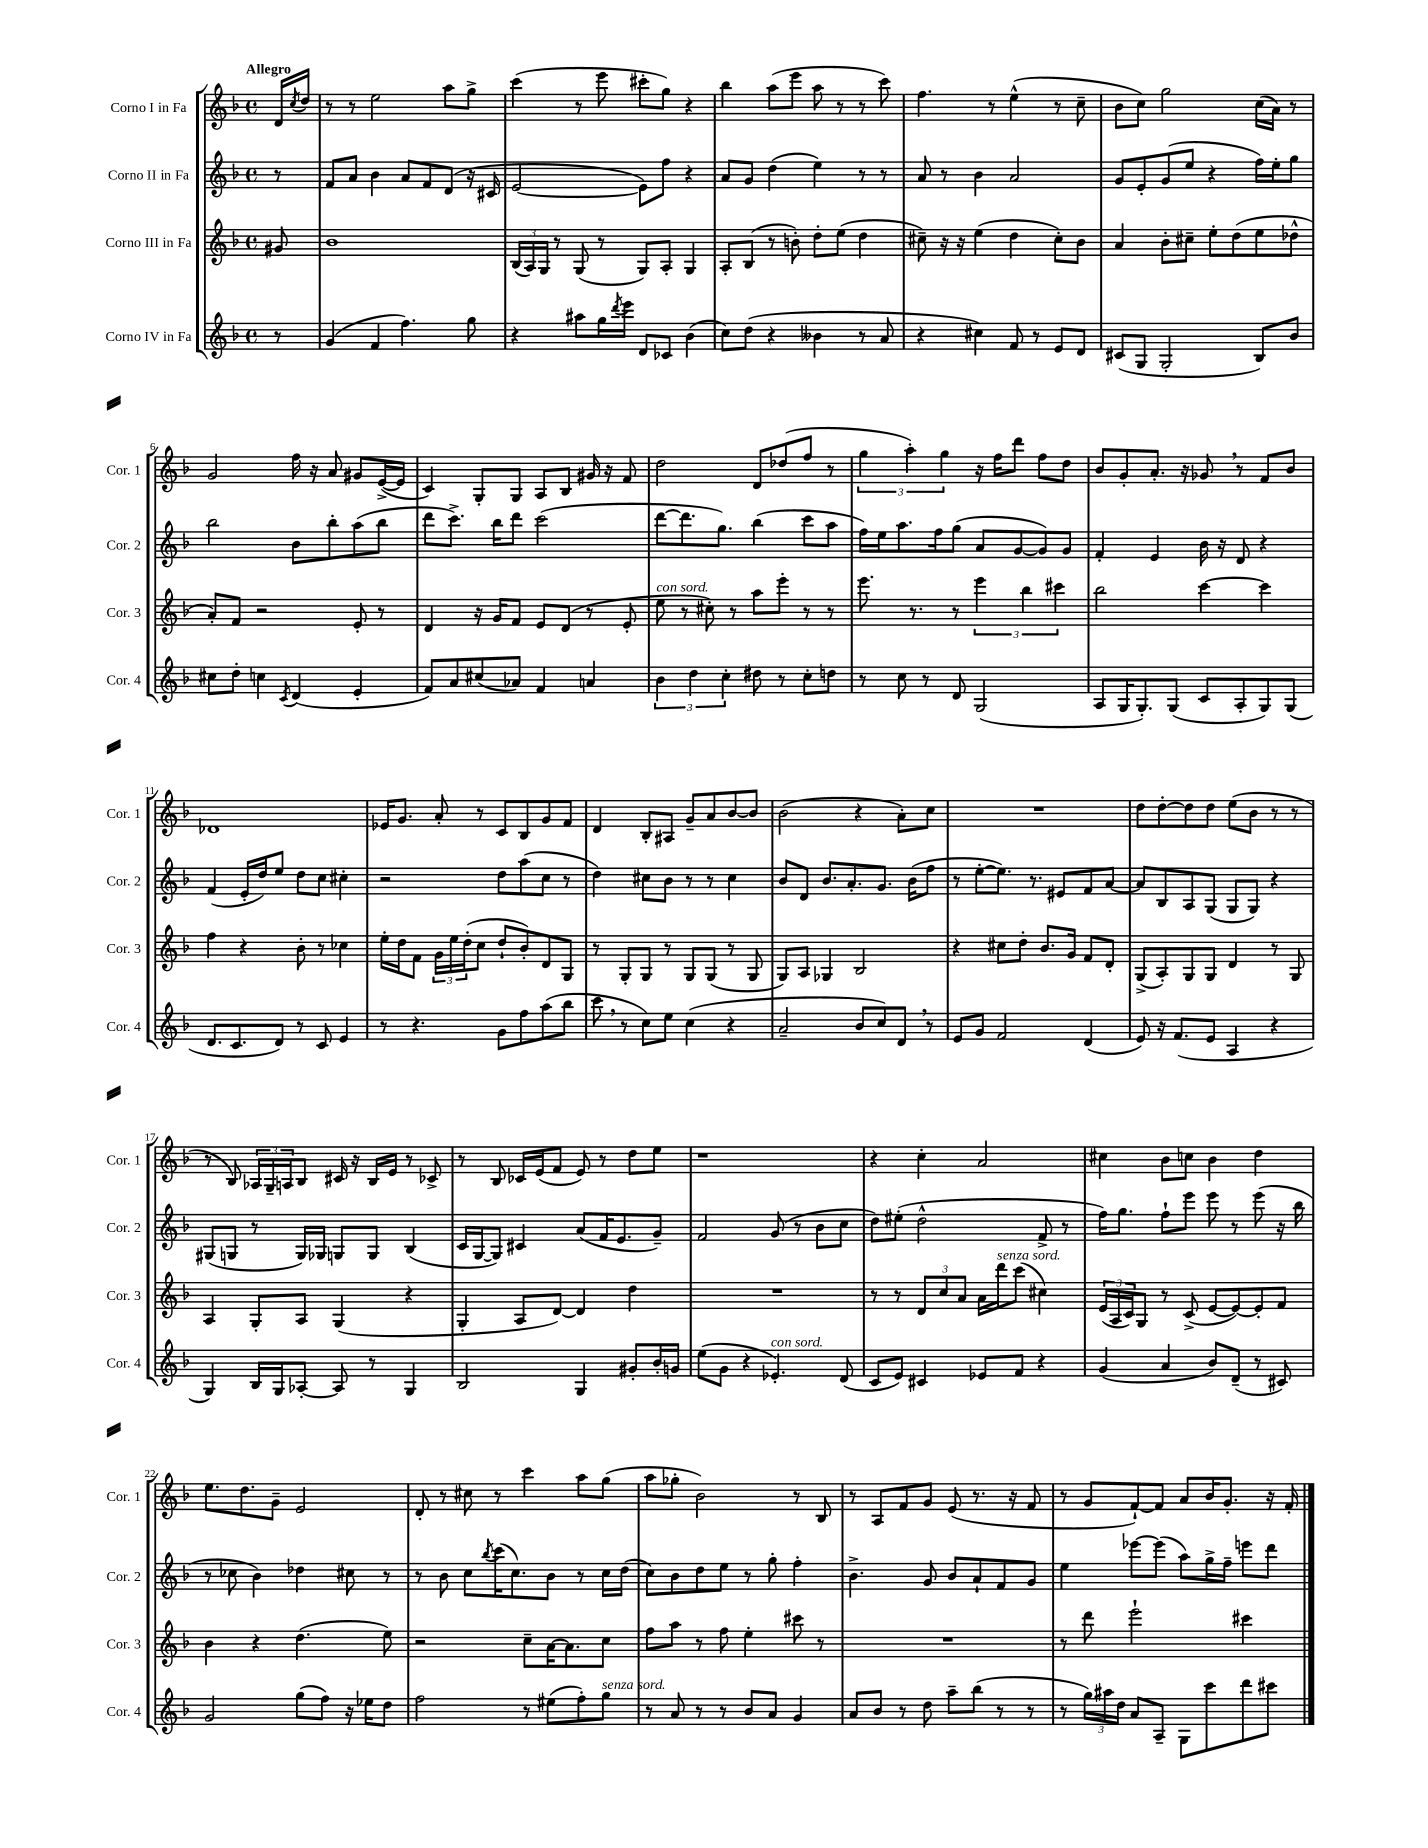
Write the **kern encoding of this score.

**kern	**kern	**kern	**kern
*staff4	*staff3	*staff2	*staff1
*clefG2	*clefG2	*clefG2	*clefG2
*k[b-]	*k[b-]	*k[b-]	*k[b-]
*M4/4	*M4/4	*M4/4	*M4/4
*met(c)	*met(c)	*met(c)	*met(c)
8r	8g#	8r	16d
.	.	.	8qcc
.	.	.	16dd
=	=	=	=
(4g	1b-	8f	8r
.	.	8a	8r
4f	.	4b-	2ee
4.ff)	.	8a	.
.	.	8f	.
.	.	(8d	8aa
8gg	.	16r	8gg^
.	.	16c#	.
=	=	=	=
4r	(24B-	[2e	(4ccc
.	24A)	.	.
.	24G	.	.
.	8r	.	.
8aa#	(8G	.	8r
16gg	8r	.	8eee
8qddd	.	.	.
16eee	.	.	.
8d	8G)	8e])	8ccc#'
8c-	8A'	8ff	8gg)
(4b-	4G	4r	4r
=	=	=	=
8cc)	8A'	8a	4bb-
(8dd	(8B-	8g	.
4r	8r	(4dd	(8aa
.	8b')	.	8eee
4b--	8dd'	4ee)	8aa
.	(8ee	.	8r
8r	4dd	8r	8r
8a	.	8r	8ccc)
=	=	=	=
4r	8cc#~)	8a	4.ff
.	16r	8r	.
.	16r	.	.
4cc#)	(4ee	4b-	.
.	.	.	8r
8f	4dd	2a	(4ee^^
8r	.	.	.
8e	8cc#')	.	8r
8d	8b-	.	8cc~
=	=	=	=
(8c#	4a	8g	8b-
8G	.	8e'	8cc)
2G'	8b-'	(8g	2gg
.	8cc#~	8ee	.
.	8ee'	4r	.
.	(8dd	.	.
8B-)	8ee	16ff)	(16cc
.	.	16ee'	16a)
8b-	8dd-^^	8gg	8r
=	=	=	=
8cc#	8a')	2bb-	2g
8dd'	8f	.	.
4cc	2r	.	.
8qc	.	.	.
(4d	.	8b-	16ff
.	.	.	16r
.	.	8bb-'	8a
4e'	8e'	(8aa	8g#
.	8r	8bb-	([16e^
.	.	.	16e]
=	=	=	=
8f)	4d	8ddd	4c)
8a	.	8.ccc^)	.
(8cc#	16r	.	8G'
.	16g	16bb-	.
8a-)	8f	8ddd	8G
4f	8e	(2ccc	8A
.	(8d	.	8B-
4a	8r	.	16g#
.	.	.	16r
.	8e'	.	8f
=	=	=	=
6b-	8ee	[8ddd	2dd
.	8r	8.ddd]	.
6dd	.	.	.
.	8cc#')	.	.
.	.	8.gg)	.
6cc'	.	.	.
.	8r	.	.
8dd#	8aa	(4bb-	8d
8r	8eee'	.	(8dd-
8cc'	8r	8ccc	8ff
8dd	8r	8aa	8r
=	=	=	=
8r	8.eee	16ff)	6gg
.	.	16ee	.
8cc	.	8.aa	.
.	.	.	6aa')
.	8.r	.	.
8r	.	.	.
.	.	16ff	.
.	.	.	6gg
8d	8r	(8gg	.
(2G	6eee	8a	16r
.	.	.	16ff
.	.	[8g	8ddd
.	6bb-	.	.
.	.	8g])	8ff
.	6ccc#	.	.
.	.	8g	8dd
=	=	=	=
8A	2bb-	4f'	8b-
16G	.	.	8g'
8.G')	.	.	.
.	.	4e	8.a'
(8G	.	.	.
.	.	.	16r
8c	[4ccc	16b-	8g-
.	.	16r	.
8A'	.	8d	8r
8G)	4ccc]	4r	8f
(8G	.	.	8b-
=	=	=	=
8.d	4ff	(4f	1d-
8.c	.	.	.
.	4r	16e'	.
.	.	16dd)	.
8d)	.	8ee	.
8r	8b-'	8dd	.
8c	8r	8cc	.
4e	4cc-	4cc#'	.
=	=	=	=
8r	16ee'	2r	16e-
.	16dd	.	8.g
4.r	8f	.	.
.	24g	.	8a'
.	24ee	.	.
.	(24dd'	.	.
.	8cc	.	8r
8g	8dd`	8dd	8c
8ff	8b-')	(8aa	8B-
(8aa	8d	8cc	8g
8bb-	8G	8r	8f
=	=	=	=
8ccc	8r	4dd)	4d
8r	8G'	.	.
8cc)	8G	8cc#	8B-'
8ee	8r	8b-	8A#
(4cc	8G	8r	8g~
.	(8G	8r	8a
4r	8r	4cc#	[8b-
.	8G	.	8b-]
=	=	=	=
2a~	8G)	8b-	(2b-
.	8A	8d	.
.	4G-	8.b-	.
.	.	8.a'	.
8b-	2B-	.	4r
8cc)	.	8.g	.
8d	.	.	8a')
.	.	(16b-	.
8r	.	8ff	8cc
=	=	=	=
8e	4r	8r	1r
8g	.	[8ee'	.
2f	8cc#	8.ee])	.
.	8dd'	.	.
.	.	8.r	.
.	8.b-	.	.
.	.	8e#	.
.	16g	.	.
(4d	8f	8f	.
.	8d'	[8a	.
=	=	=	=
8e)	(8G^	8a]	8dd
16r	8A')	8B-	[8dd'
(8.f	.	.	.
.	8G	8A	8dd]
8e	8G	(8G	8dd
4A	4d	8G	(8ee
.	.	8G)	8b-
4r	8r	4r	8r
.	8G	.	8r
=	=	=	=
4G)	4A	(8G#	8r
.	.	8G	8B-)
16B-	8G'	8r	24A-
.	.	.	24G~
16G	.	.	.
.	.	.	24A
[8A-'	8A	16G)	8B-
.	.	16G-	.
8A-]	(4G	8G	16c#
.	.	.	16r
8r	.	8G	16B-
.	.	.	16e
4G	4r	(4B-	8r
.	.	.	8c-^
=	=	=	=
2B-	4G'	16c	8r
.	.	[16G	.
.	.	8G])	8B-
.	8A	4c#	16c-
.	.	.	(16e
.	[8d)	.	8f
4G	4d]	(8a	8e)
.	.	16f	8r
.	.	8.e	.
8g#'	4dd	.	8dd
16b-'	.	8g~)	8ee
16g	.	.	.
=	=	=	=
(8ee	1r	2f	1r
8g	.	.	.
4r	.	.	.
4.e-')	.	(8g	.
.	.	8r	.
.	.	8b-	.
(8d	.	8cc	.
=	=	=	=
8c	8r	8dd)	4r
8e)	8r	(8ee#'	.
4c#	12d	2dd^^	4cc'
.	12cc	.	.
.	12a	.	.
8e-	16a	.	2a
.	16ddd	.	.
8f	(8ccc	.	.
4r	4cc#)	8f^	.
.	.	8r	.
=	=	=	=
(4g	(24e	16ff)	4cc#
.	24A	.	.
.	.	8.gg	.
.	24c)	.	.
.	8G	.	.
4a	8r	8ff`	8b-
.	(8c^	8eee	8cc
8b-)	[8e	8eee	4b-
(8d~	8e_)	8r	.
8r	8e']	(8eee	4dd
8c#)	8f	16r	.
.	.	16bb-	.
=	=	=	=
2g	4b-	8r	8.ee
.	.	8cc-	.
.	.	.	8.dd
.	4r	4b-)	.
.	.	.	8g~
(8gg	(4.dd	4dd-	2e
8ff)	.	.	.
16r	.	8cc#	.
16ee-	.	.	.
8dd	8ee)	8r	.
=	=	=	=
2ff	2r	8r	8d'
.	.	8b-	8r
.	.	8cc	8cc#
.	.	8qbb-	.
.	.	(16ccc	8r
.	.	8.cc)	.
8r	8cc~	.	4ccc
(8ee#	[16a	8b-	.
.	8.a]	.	.
8ff')	.	8r	8aa
8gg	8cc	16cc	(8gg
.	.	(16dd	.
=	=	=	=
8r	8ff	8cc)	8aa
8a	8aa	8b-	8gg-'
8r	8r	8dd	2b-)
8r	8ff	8ee	.
8b-	4ee'	8r	.
8a	.	8gg'	.
4g	8ccc#	4ff'	8r
.	8r	.	8B-
=	=	=	=
8a	1r	4.b-^	8r
8b-	.	.	8A
8r	.	.	8f
8dd	.	8g	8g
8aa~	.	8b-	(8e
(8bb-	.	8a`	8.r
8r	.	8f	.
.	.	.	16r
8r	.	8g	8f
=	=	=	=
8r	8r	4ee	8r
24gg)	8ddd	.	8g
24aa#	.	.	.
24dd	.	.	.
8a	2eee`	[8eee-	[8f`)
8A~	.	(8eee-]	8f]
8G	.	8aa)	8a
8ccc	.	16gg^	16b-
.	.	16ff~	8.g'
8ddd	4ccc#	8eee	.
8ccc#	.	8ddd	16r
.	.	.	16f'
==	==	==	==
*-	*-	*-	*-
